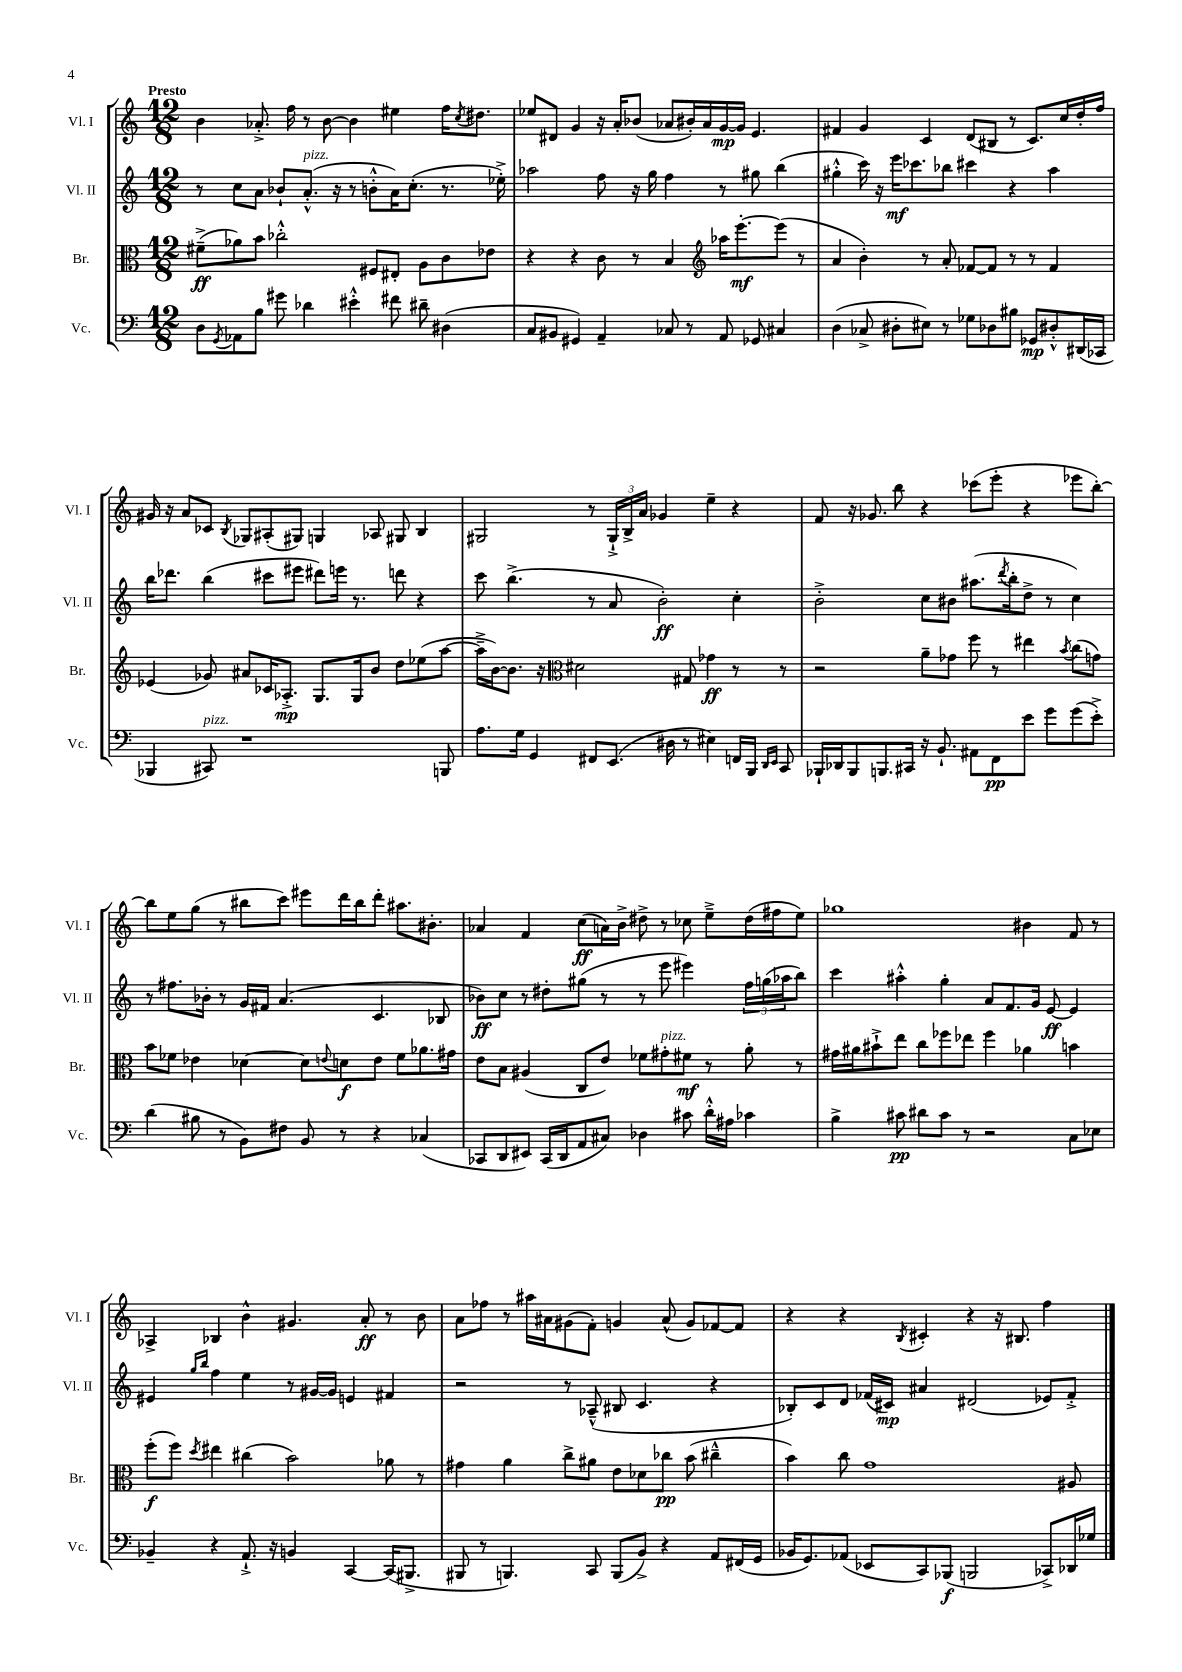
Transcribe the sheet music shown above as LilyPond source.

<<
\new StaffGroup <<
\new Staff = "s0" \with { instrumentName = "Vl. I" shortInstrumentName = "Vl. I" } {
    \clef treble \key c \major \numericTimeSignature \time 12/8 \tempo "Presto"
    b'4 aes'8.-.-> f''16 r8 b'8~ b'4 eis''4 f''16 \acciaccatura { c''8 } dis''8. |
    ees''8 dis'8 g'4 r16 a'16-. bes'8( aes'8 bis'16-.) aes'16 g'16~\mp g'16 e'4. |
    fis'4 g'4 c'4 d'8( bis8 r8 c'8.) c''16 d''16-. f''16 |
    gis'16 r16 a'8 ces'8 \acciaccatura { b8 } ges8 ais8-.( gis8) g4 aes8 gis8 b4 |
    gis2 r8 \tuplet 3/2 { gis16-!-> b16-> a'16 } ges'4 e''4-- r4 |
    f'8 r16 ges'8. b''8 r4 ces'''8( e'''8-. r4 ees'''8 b''8~-.) |
    b''8 e''8 g''8( r8 bis''8 c'''8) eis'''8 d'''16 bis''16 d'''8-. ais''8. bis'8.-. |
    aes'4 f'4 c''8\ff( a'16) b'16-> dis''8-> r8 ces''8 e''8---> dis''16( fis''16 e''8) |
    ges''1 bis'4 f'8 r8 |
    aes4-> bes4 b'4-^ gis'4. a'8-.\ff r8 b'8 |
    a'8 fes''8 r8 ais''16 ais'16 gis'8( f'8-.) g'4 ais'8-^( g'8) fes'8~ fes'8 |
    r4 r4 \acciaccatura { b8 } cis'4-. r4 r16 bis8. f''4 \bar "|." |
}
\new Staff = "s1" \with { instrumentName = "Vl. II" shortInstrumentName = "Vl. II" } {
    \clef treble \key c \major \numericTimeSignature \time 12/8
    r8 c''8 a'8 bes'8-! a'8.-.-^^\markup { \italic "pizz." }( r16 r8 b'8-.-^ a'16) c''8.-.( r8. ees''16-.->) |
    aes''2 f''8 r16 g''16 f''4 r8 gis''8 b''4( |
    gis''4-.-^ c'''16) r16 e'''16\mf ces'''8. bes''8 cis'''4 r4 a''4 |
    b''16 des'''8. b''4( cis'''8 eis'''8 dis'''8) e'''16 r8. d'''8 r4 |
    c'''8 b''4.->( r8 a'8 b'2-.\ff) c''4-. |
    b'2-.-> c''8 bis'8 ais''8.( \acciaccatura { d'''8 } b''16-. d''8-> r8 c''4) |
    r8 fis''8. bes'16-. r8 g'16 fis'16 a'4.( c'4. bes8 |
    bes'8\ff) c''8 r8 dis''8-. gis''8( r8 r8 e'''8 eis'''4) \tuplet 3/2 { f''16 g''16( aes''16 } b''8) |
    c'''4 ais''4-.-^ g''4-. a'8 f'8. g'16 e'8~\ff e'4 |
    eis'4 \grace { g''16 b''16 } f''4 e''4 r8 gis'16~ gis'16 e'4 fis'4 |
    r2 r8 aes8---^( bis8 c'4. r4 |
    bes8-.) c'8 d'8 fes'16( cis'16\mp) ais'4 dis'2( ees'8) fes'8-.-> \bar "|." |
}
\new Staff = "s2" \with { instrumentName = "Br." shortInstrumentName = "Br." } {
    \clef alto \key c \major \numericTimeSignature \time 12/8
    fis'8--->\ff( aes'8) b'8 ces''2-.-^ fis8 eis8-. a8 c'8 ees'8 |
    r4 r4 c'8 r8 b4 \clef treble aes''16 e'''8.~-.\mf e'''8( r8 |
    a'4 b'4-.) r8 a'8-. fes'8~ fes'8 r8 r8 fes'4 |
    ees'4( ges'8) ais'8 ces'16 aes8.-.->\mp g8. g16 b'8 d''8 ees''8( a''8~ |
    a''16---> b'16~) b'8. r16 \clef alto dis'2 gis8 ges'4\ff r8 r8 |
    r2 a'8-- ges'8 f''8 r8 eis''4 \acciaccatura { b'8 } c''8( g'8) |
    b'8 fes'8 ees'4 des'4~ des'8 \appoggiatura { e'8 } d'8\f e'8 fes'8 aes'8. gis'16 |
    e'8 b8 ais4( c8 e'8) fes'8 gis'8-.^\markup { \italic "pizz." } fis'8\mf r8 a'8-. r8 |
    gis'16 ais'16 bis'8-!-> e''8 c''8 fes''8 ees''8 fes''4 aes'4 b'4 |
    f''8-.\f( f''8) \acciaccatura { d''8 } eis''4 cis''4( b'2) aes'8 r8 |
    gis'4 a'4 c''8-> ais'8 e'8 des'8 ces''8\pp b'8( cis''4---^ |
    b'4) c''8 g'1 ais8 \bar "|." |
}
\new Staff = "s3" \with { instrumentName = "Vc." shortInstrumentName = "Vc." } {
    \clef bass \key c \major \numericTimeSignature \time 12/8
    d8 \acciaccatura { g,8 } aes,8 b8 gis'8 des'4 eis'4-.-^ fis'8 dis'8-- dis4( |
    c8 bis,8 gis,4) a,4-- ces8 r8 a,8 ges,8 cis4 |
    d4( ces8-> dis8-. eis8) r8 ges8 des8 bis8 ges,8\mp dis8-.-^ dis,16( ces,16 |
    bes,,4 cis,8^\markup { \italic "pizz." }) r1 b,,8 |
    a8. g16 g,4 fis,8 e,8.( dis16 r8 eis4) f,16 b,,16 \grace { d,16 e,16 } c,8 |
    bes,,16-! des,16 bes,,8 b,,8. cis,16 r16 b,8.-! ais,8 f,8\pp e'8 g'8 g'8( e'8-.->) |
    d'4( bis8 r8 b,8) fis8 b,8 r8 r4 ces4( |
    ces,8 d,8 eis,8) ces,16( d,16 a,8 cis8) des4 cis'8 d'16-.-^ ais16 ces'4 |
    b4-> cis'8\pp dis'8 cis'8 r8 r2 c8 ees8 |
    bes,4-- r4 a,8.-!-> r16 b,4 c,4~ c,16( bis,,8.-> |
    bis,,8 r8 b,,4.) c,8 b,,8( b,8->) r4 a,8 fis,16( g,16 |
    bes,16 g,8.) aes,8( ees,8 c,8) bes,,8\f( b,,2 ces,8->) des,16 ges16 \bar "|." |
}
>>
>>
\layout { \context { \Score \remove "Bar_number_engraver" } }
